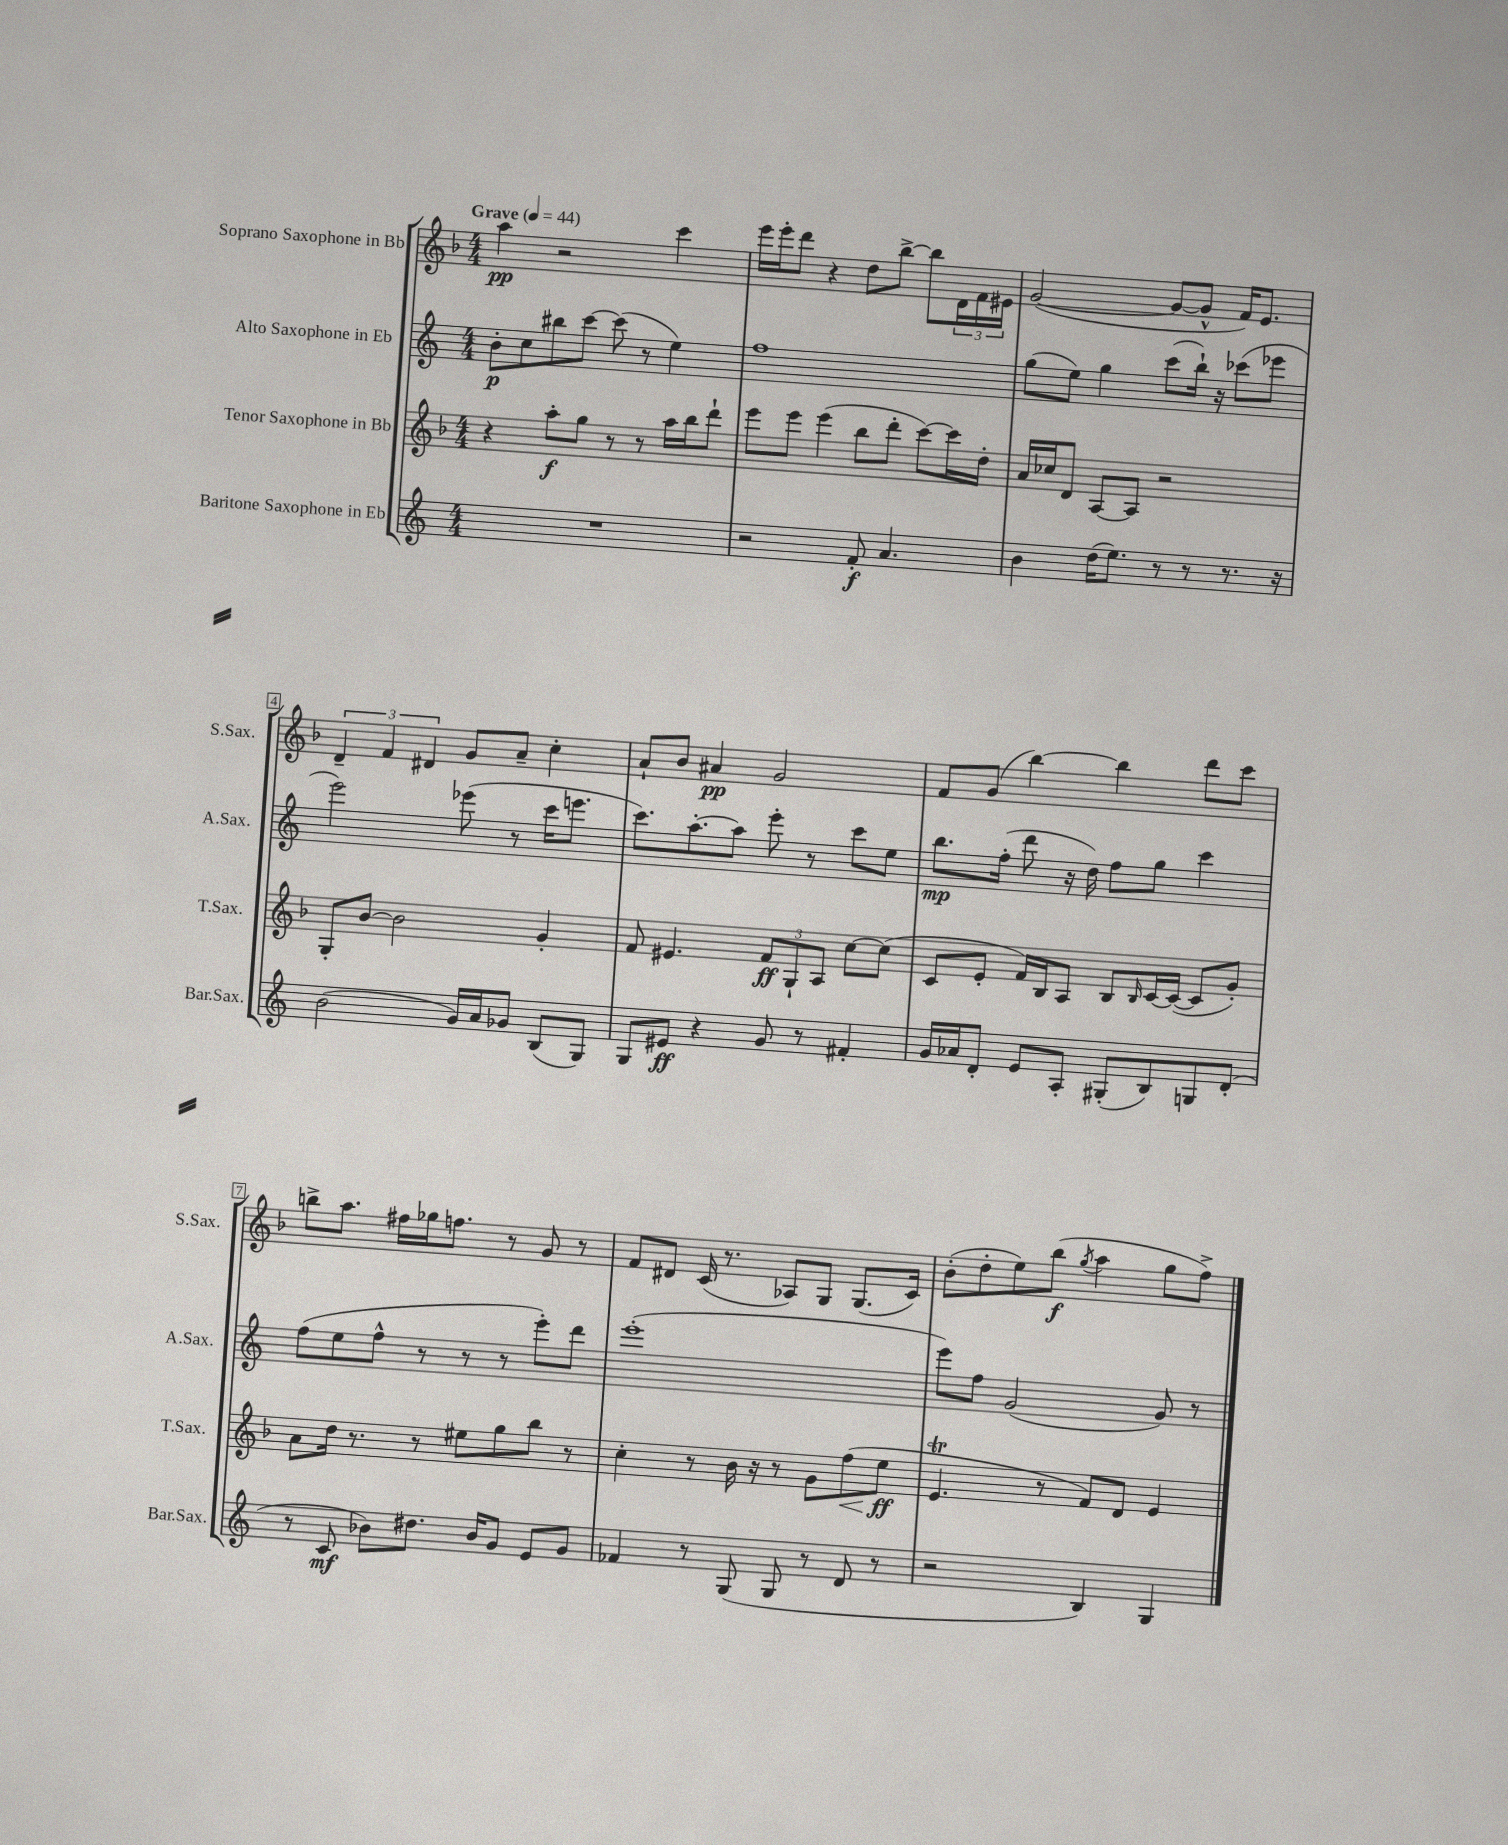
<<
\new StaffGroup <<
\new Staff = "s0" \with { instrumentName = "Soprano Saxophone in Bb" shortInstrumentName = "S.Sax." } {
    \clef treble \key f \major \numericTimeSignature \time 4/4 \tempo "Grave" 4 = 44
    a''4\pp r2 c'''4 |
    e'''16 e'''16-. d'''8 r4 d''8 bes''8~-> bes''8 \tuplet 3/2 { d'16 f'16 eis'16 } |
    g'2~( g'8~ g'8-^ f'16) e'8. |
    \tuplet 3/2 { d'4-- f'4 dis'4 } g'8 a'8-- c''4-. |
    a'8-! bes'8 ais'4\pp g'2 |
    f'8 g'8( bes''4~) bes''4 d'''8 c'''8 |
    b''8-> a''8. fis''16 ges''16 f''8. r8 g'8 r8 |
    f'8 dis'8 c'16( r8. aes8) g8 g8.( c'16) |
    bes'8-.( d''8-. e''8) bes''8\f( \acciaccatura { g''8 } a''4 g''8 f''8->) \bar "|." |
}
\new Staff = "s1" \with { instrumentName = "Alto Saxophone in Eb" shortInstrumentName = "A.Sax." } {
    \clef treble \key c \major \numericTimeSignature \time 4/4
    b'8-.\p c''8 bis''8 c'''8~ c'''8( r8 e''4) |
    f''1 |
    g''8( e''8) g''4 c'''8( b''16-!) r16 ces'''8( ees'''8 |
    e'''2) ees'''8( r8 c'''16 e'''8. |
    c'''8.) a''8.~-. a''8 e'''8-. r8 c'''8 e''8 |
    b''8.\mp f''16-.( d'''8 r16 d''16) f''8 g''8 c'''4 |
    f''8( e''8 f''8-^ r8 r8 r8 e'''8-.) d'''8 |
    e'''1-.( |
    e'''8) f''8 g'2( g'8) r8 \bar "|." |
}
\new Staff = "s2" \with { instrumentName = "Tenor Saxophone in Bb" shortInstrumentName = "T.Sax." } {
    \clef treble \key f \major \numericTimeSignature \time 4/4
    r4 a''8-.\f g''8 r8 r8 a''16 bes''16 d'''8-! |
    e'''8 e'''8 e'''4( bes''8 d'''8-. c'''8~) c'''16 d''16-. |
    a'16 ces''16 d'8 a8~ a8 r2 |
    g8-. bes'8~ bes'2 g'4-. |
    f'8 eis'4. \tuplet 3/2 { f'8\ff g8-! a8 } c''8~ c''8( |
    c'8 e'8-. f'16) bes16 a8 bes8 \grace { bes16 } c'16~ c'16~( c'8 g'8-.) |
    a'8 d''16 r8. r8 eis''8 g''8 bes''8 r8 |
    c''4-. r8 bes'16 r16 r8 g'8 f''8\<( e''8\ff\! |
    e'4.\trill r8 f'8) d'8 e'4 \bar "|." |
}
\new Staff = "s3" \with { instrumentName = "Baritone Saxophone in Eb" shortInstrumentName = "Bar.Sax." } {
    \clef treble \key c \major \numericTimeSignature \time 4/4
    R1 |
    r2 f'8-.\f a'4. |
    b'4 d''16( e''8.) r8 r8 r8. r16 |
    b'2( g'16) a'16 ges'8 b8( g8) |
    g8 eis'8\ff r4 g'8 r8 fis'4-. |
    g'16 aes'16 d'8-. e'8 a8-. gis8-.( b8) g8 d'8-.( |
    r8 c'8\mf bes'8) dis''8. bes'16 g'8 e'8 g'8 |
    fes'4 r8 g8( g8 r8 d'8 r8 |
    r2 b4) g4 \bar "|." |
}
>>
>>
\layout { \context { \Score \override BarNumber.stencil = #(make-stencil-boxer 0.1 0.3 ly:text-interface::print) } }
